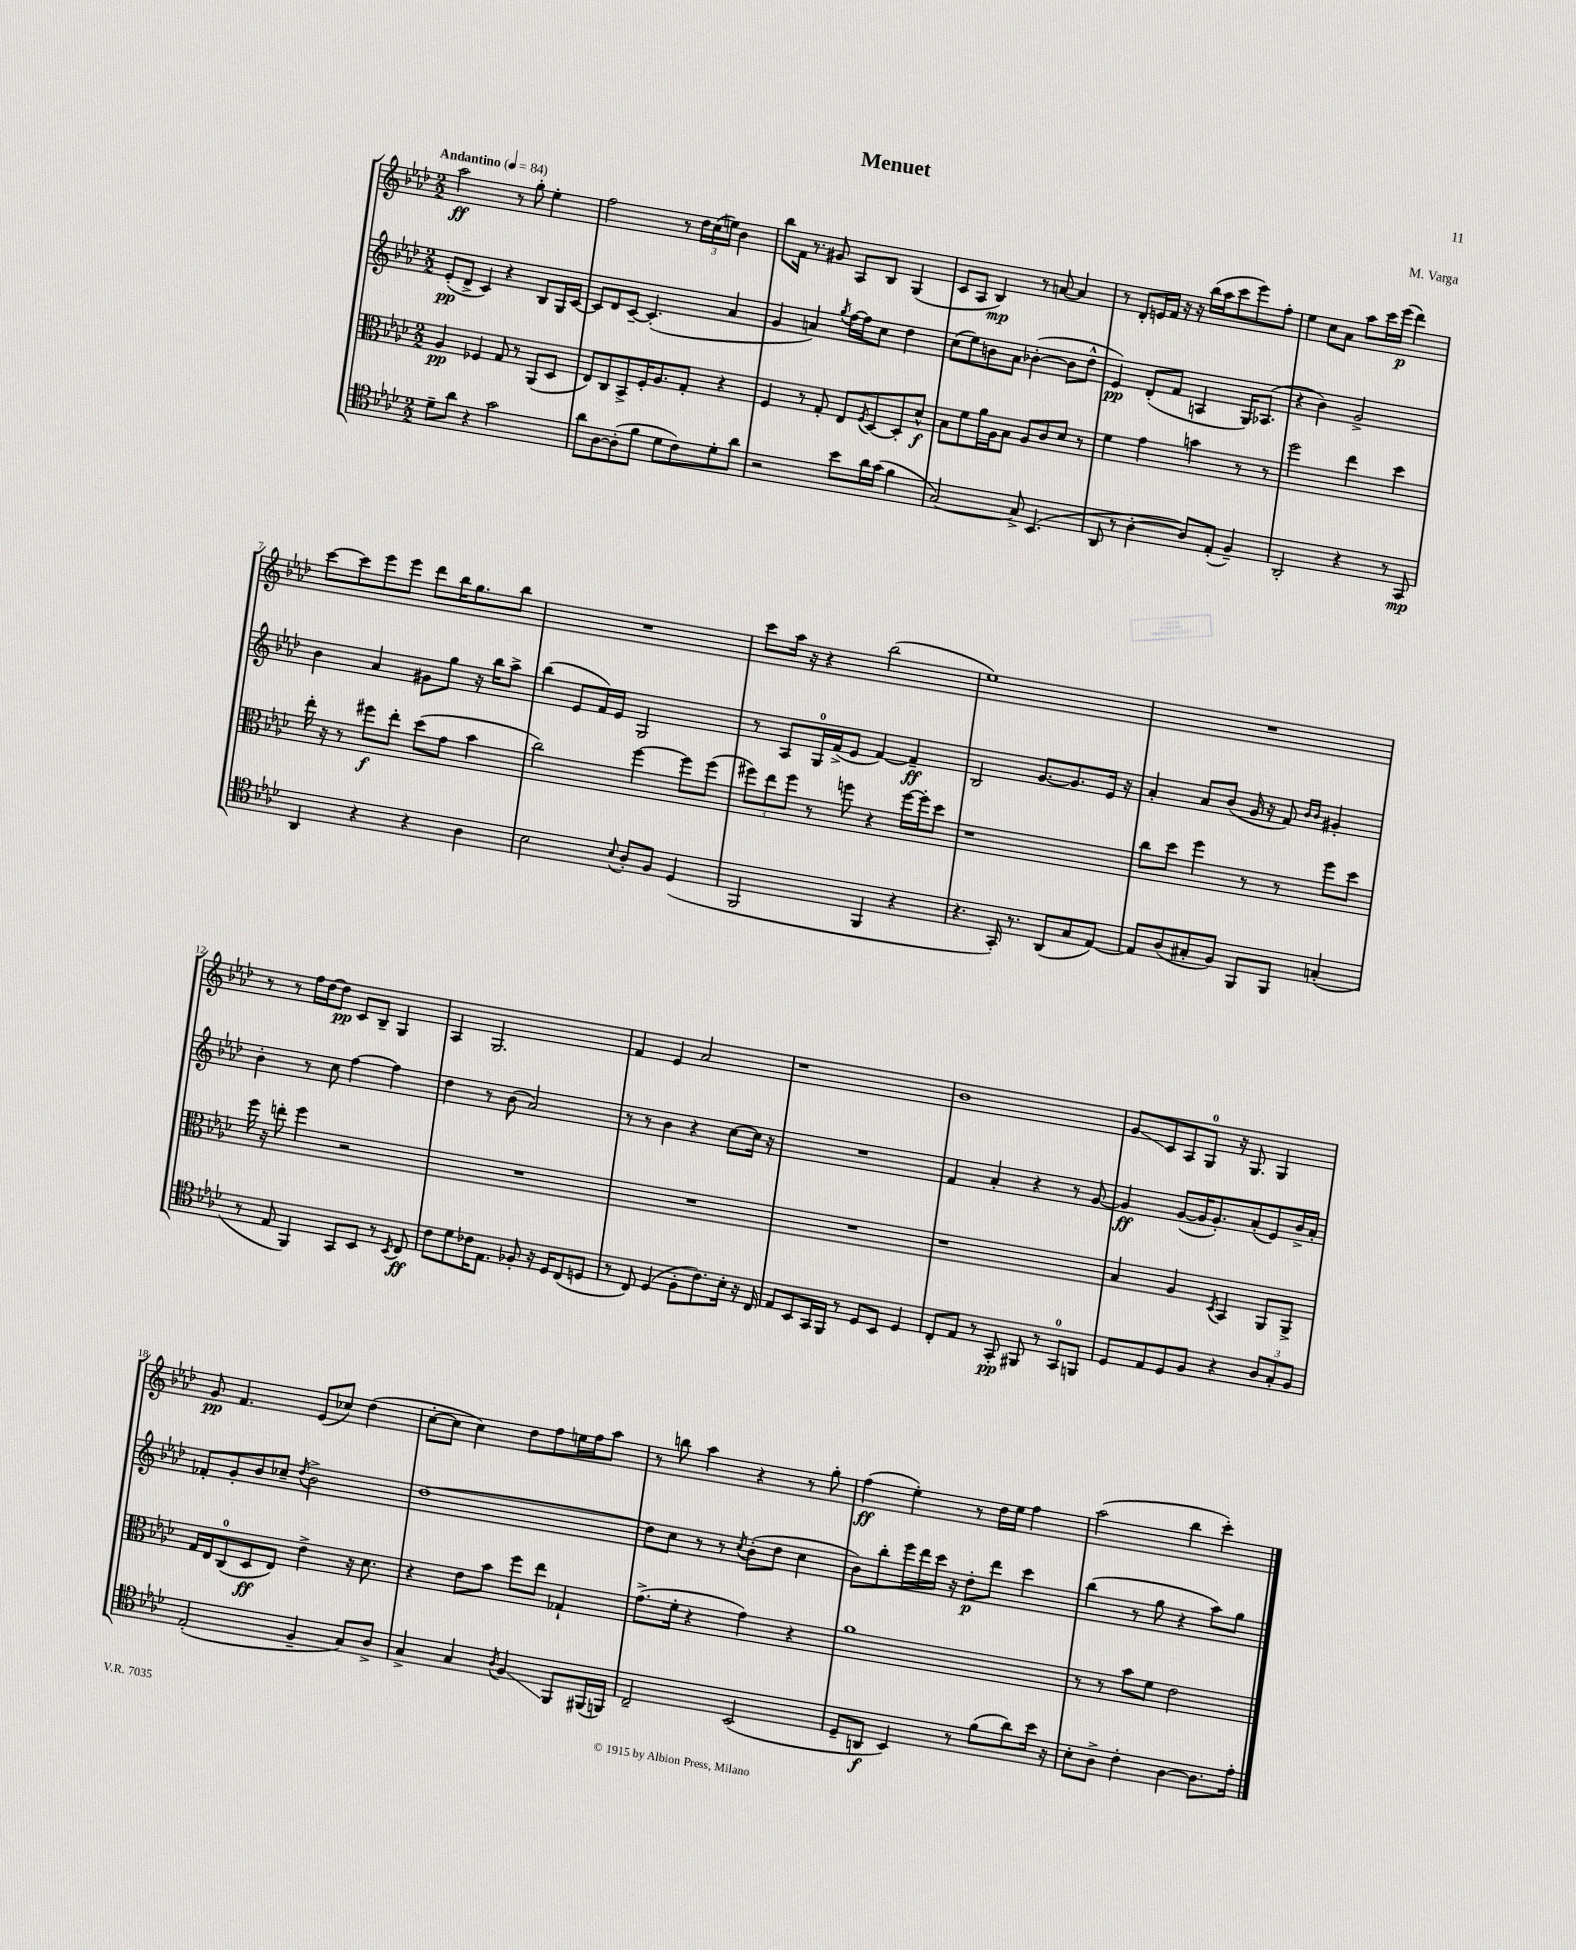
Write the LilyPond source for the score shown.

\header { title = "Menuet" composer = "M. Varga" }
<<
\new StaffGroup <<
\new Staff = "s0" {
    \clef treble \key aes \major \numericTimeSignature \time 2/2 \tempo "Andantino" 4 = 84
    aes''2\ff r8 g''8-. ees''4-. |
    f''2 r8 \tuplet 3/2 { des''16 c''16( e''16) } bes'4 |
    bes''8 f'16 r8. gis'8 aes8 bes8 g4( |
    c'8 aes8 bes4\mp) r8 a'8~ a'4 |
    r8 des'8-. e'16 f'16 r16 r16 bes''16( aes''16 c'''8 ees'''8) f''8-. |
    ees''4 c''8 aes'8 aes''8 c'''16 ees'''16\p( des'''4) |
    c'''8~ c'''8 ees'''8 ees'''8 des'''8 bes''16 g''8. bes''8 |
    R1 |
    c'''8 aes''16 r16 r4 bes''2( |
    ees''1) |
    R1 |
    r8 r8 f''16 des''16~ des''8\pp c'8 bes8-- g4 |
    aes4 g2. |
    f'4 ees'4 aes'2 |
    r1 |
    bes'1 |
    g'8\glissando c'8 aes8 g8-0 r16 g8. g4 |
    g'8\pp f'4. ees'8( ces''8) des''4( |
    c''8~-. c''8 c''4) des''8 f''8 e''16 f''16 aes''8 |
    r8 b''8 aes''4 r4 r8 g''8-. |
    f''4\ff( ees''4-.) r8 des''16 ees''16 f''4 |
    aes''2( bes''4 c'''4-.) \bar "|." |
}
\new Staff = "s1" {
    \clef treble \key aes \major \numericTimeSignature \time 2/2
    ees'8-.\pp( des'8-> c'4) r4 bes8 g16 c'16~ |
    c'8 des'8 c'8~-- c'4.-.( aes'4 |
    g'4 a'4) \acciaccatura { g''8 } f''16~ f''16 c''8 des''4 |
    c''8( ees''8) b'8 aes'8 bes'4~-.( bes'8 des''8-^ |
    ees'4\pp) des'8-.( f'8 a4 g16) aes8.( |
    r4 bes'4) g'2-> |
    bes'4 aes'4 gis'8 g''8 r16 bes''16 aes''8-> |
    bes''4( ees'8 f'16) ees'16 g2 |
    r8 aes8 g16-0 f'16->( ees'8 f'4~) f'4--\ff |
    bes2 g'8.~ g'8. ees'16 r16 |
    aes'4-. aes'8 bes'8( g'16 r16 f'8) \grace { bes'16 bes'16 } gis'4-. |
    bes'4-. r8 c''8 f''4~ f''4 |
    des''4 r8 bes'8( aes'2) |
    r8 r8 bes'4 r4 c''8~ c''16 r16 |
    R1 |
    f'4 aes'4-. r4 r8 g'8~ |
    g'4\ff g'8~( g'16 g'8.-.) aes'8-.( ees'8) bes'16-> aes'16-. |
    fes'8-. g'8-. bes'8 ces''8-- \acciaccatura { des''8 } bes'2-> |
    des''1~ |
    des''8 c''8 r8 r8 \acciaccatura { c''8 } bes'8-.( des''8 c''4 |
    bes'8) bes''8-. ees'''16 des'''16 c'''16 r16 des''8-.\p des'''8 c'''4 |
    bes''4( r8 g''8 r4 aes''8) g''8 \bar "|." |
}
\new Staff = "s2" {
    \clef alto \key aes \major \numericTimeSignature \time 2/2
    aes4\pp fes4 g8 r8 aes,8( des8 |
    ees8) c8 bes,8-> f16-. aes8. g8-. r4 |
    f4 r8 g8-. ees8 \acciaccatura { f8 } des8~ des8-. des'8-^\f |
    bes8 f'8 aes'16 aes16 bes8 aes8 c'8 des'8 r8 |
    f'4 g'4 b'4 r8 r8 |
    f''2 ees''4 des''4 |
    ees''16-. r16 r8 fis''8\f ees''8-. des''8( g'8 bes'4 |
    c''2) f''4~ f''8 f''8( |
    \tuplet 3/2 { fis''8) ees''8 fis''8 } r8 f''8 r4 f''16~ f''16-. des''8 |
    r1 |
    c''8 des''8 f''4 r8 r8 f''8 des''8 |
    f''16 r16 e''8-. f''4 r2 |
    R1 |
    R1 |
    R1 |
    r1 |
    bes4 aes4 \acciaccatura { des8 } bes,4 aes,8 aes,8-> |
    g16 ees16 c8-0( des8\ff ees8) ees'4-> r16 des'8. |
    r4 ees'8 bes'8 f''8 ees''8 ges4-! |
    g'8.->( f'16-. r4 g'4) r4 |
    aes'1 |
    r8 r8 bes'8 f'8 ees'2 \bar "|." |
}
\new Staff = "s3" {
    \clef tenor \key aes \major \numericTimeSignature \time 2/2
    des'8-- aes'8 r4 g'2 |
    aes'8 aes8~ aes8-.( f'8 des'8 c'8) des'8-. aes'8 |
    r2 bes'8 aes'16 g'16( f'4 |
    g2~) g8-> bes,4.( |
    aes,8 r8 aes4~-. aes8) ees8-.( f4--) |
    aes,2-. r4 r8 g,8\mp |
    aes,4 r4 r4 aes4 |
    bes2 \appoggiatura { bes8 } aes8-. f8 des4( |
    f,2 f,4 r4 |
    r4. g,16-.) r8. aes,8( g8 ees8~) |
    ees8 aes8( gis8-. f8) f,8 f,8 g4-.( |
    r8 ees8 f,4) g,8 bes,8 r8 \acciaccatura { bes,8 } c8\ff |
    c'8 des'8 ces'16 ees8. fes8-. r16 des16 c8( d8 |
    r8 c8) des4( f8-. c'8.) bes16-. r16 c16 |
    ees8 bes,8 g,16 f,16 r8 des8 bes,8 des4 |
    c8-. ees8 r8 g,8-.\pp fis,8 r8 g,8-0 f,8 |
    des8 ees8 des8 f8 r4 \tuplet 3/2 { aes8 g8-. f8 } |
    ees2-.( f4-- g8) aes8-> |
    g4-> g4 \acciaccatura { aes8 } f4\glissando f,8 fis,16( f,16) |
    c2-- bes,2( |
    des8-- a,8\f bes,4) r8 f'8( aes'8) bes'16 r16 |
    bes8-. aes8-> c'4-. aes4~ aes8. ees'16-. \bar "|." |
}
>>
>>
